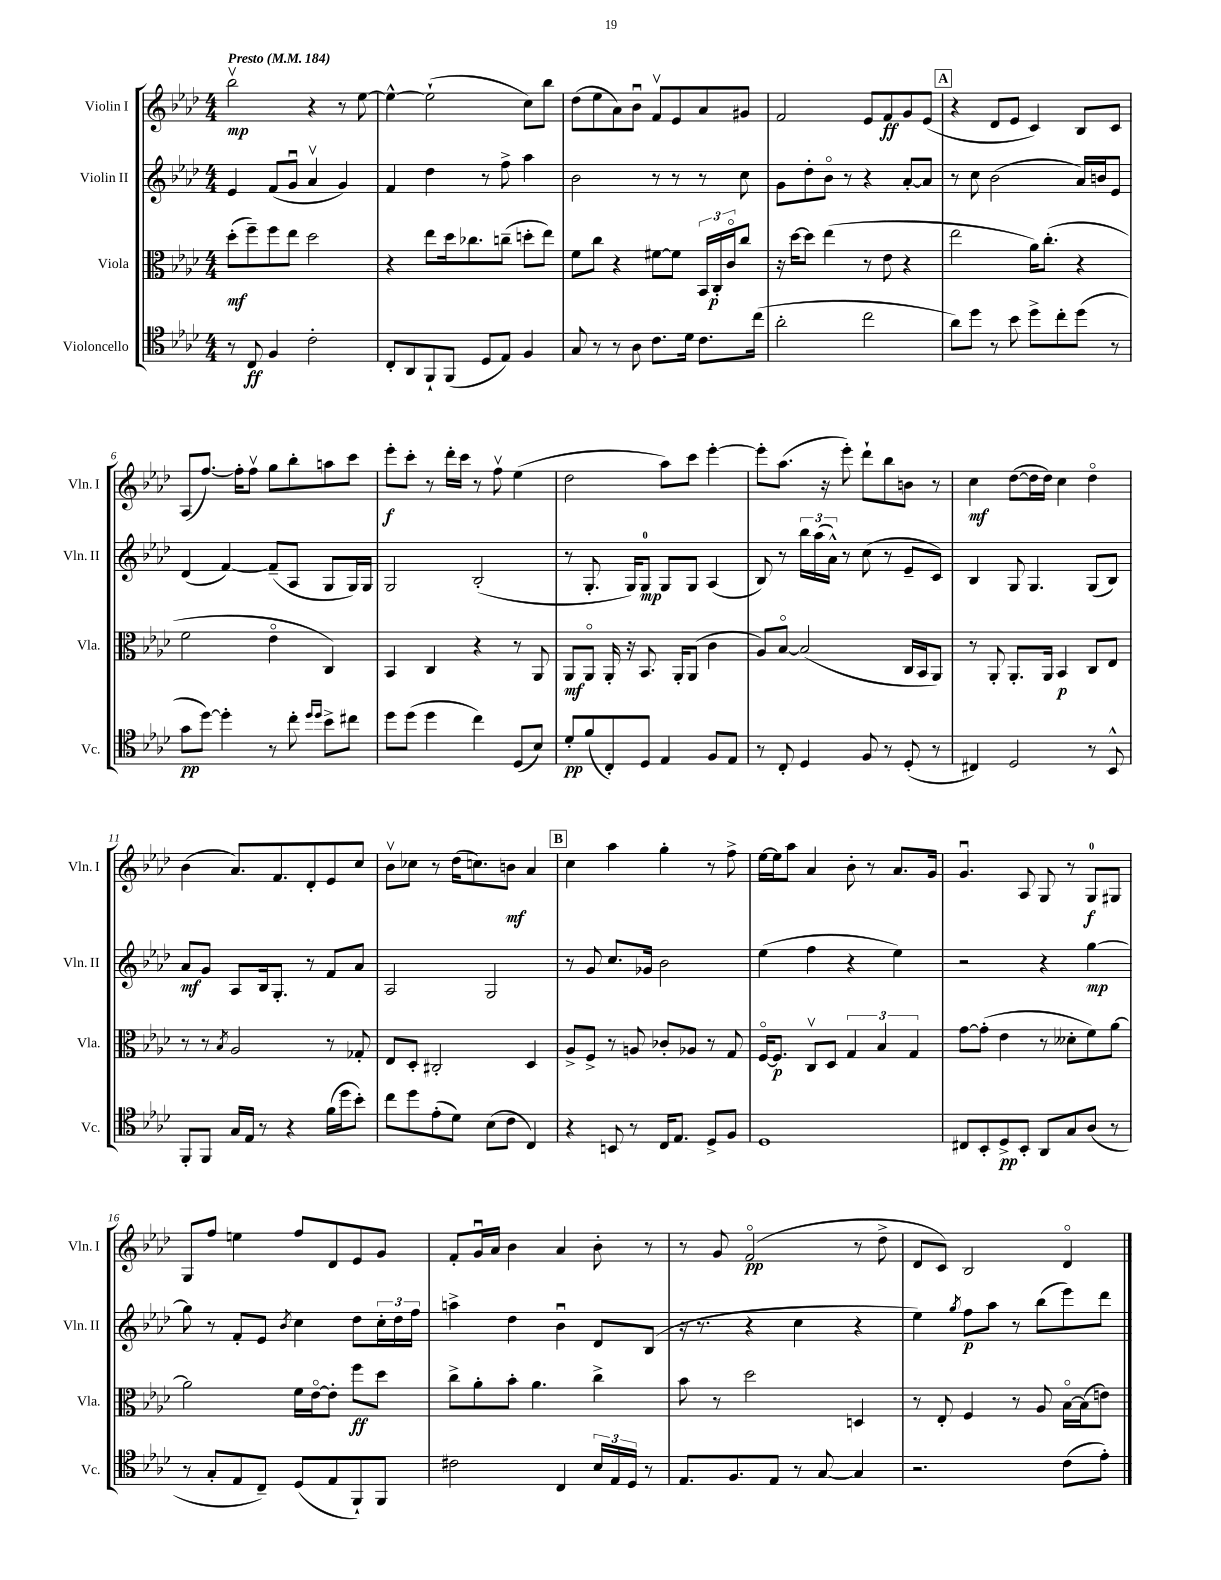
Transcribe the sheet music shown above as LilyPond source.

<<
\new StaffGroup <<
\new Staff = "s0" \with { instrumentName = "Violin I" shortInstrumentName = "Vln. I" } {
    \clef treble \key aes \major \numericTimeSignature \time 4/4 \tempo "Presto" 4 = 184
    bes''2\upbow\mp r4 r8 ees''8~ |
    ees''4~-^ ees''2-!( c''8) bes''8 |
    des''8( ees''8 aes'8) bes'8\downbow f'8\upbow ees'8 aes'8 gis'8 |
    f'2 ees'8 f'8\ff g'8 ees'8( |
    \mark \markup { \box "A" } r4 des'8 ees'8 c'4) bes8 c'8 |
    aes8( f''8.~) f''16-. f''8\upbow g''8 bes''8-. a''8 c'''8 |
    ees'''8-.\f c'''8-. r8 des'''16-. c'''16 r8 f''8\upbow ees''4( |
    des''2 aes''8) c'''8 ees'''4~-. |
    ees'''8-. aes''8.( r16 ees'''8-.) des'''8-! bes''8 b'8 r8 |
    c''4\mf des''8~( des''16 des''16) c''4 des''4\flageolet |
    bes'4( aes'8.) f'8. des'8-. ees'8 c''8 |
    bes'8\upbow ces''8 r8 des''16( c''8.) b'8\mf aes'4 |
    \mark \markup { \box "B" } c''4 aes''4 g''4-. r8 f''8-> |
    ees''16~ ees''16 aes''8 aes'4 bes'8-. r8 aes'8. g'16 |
    g'4.\downbow aes8 g8 r8 g8-0\f gis8 |
    g8 f''8 e''4 f''8 des'8 ees'8 g'8 |
    f'8-. g'16\downbow aes'16 bes'4 aes'4 bes'8-. r8 |
    r8 g'8 f'2\flageolet\pp( r8 des''8-> |
    des'8 c'8) bes2 des'4\flageolet \bar "|." |
}
\new Staff = "s1" \with { instrumentName = "Violin II" shortInstrumentName = "Vln. II" } {
    \clef treble \key aes \major \numericTimeSignature \time 4/4
    ees'4 f'8( g'8\downbow aes'4\upbow g'4) |
    f'4 des''4 r8 f''8-> aes''4 |
    bes'2 r8 r8 r8 c''8 |
    g'8 des''8-. bes'8\flageolet r8 r4 aes'8~-. aes'8 |
    \mark \markup { \box "A" } r8 c''8 bes'2( aes'16) b'16 ees'8 |
    des'4( f'4~) f'8--( aes8 g8 g16) g16 |
    g2 bes2-.( |
    r8 g8.-. g16) g8-0\mp g8 g8 aes4( |
    bes8) r8 \tuplet 3/2 { bes''16 aes''16( aes'16-^) } r8 c''8( r8 ees'8-- c'8) |
    bes4 g8 g4. g8( bes8) |
    aes'8\mf g'8 aes8 bes16 g8.-. r8 f'8 aes'8 |
    aes2 g2 |
    \mark \markup { \box "B" } r8 g'8 c''8. ges'16 bes'2 |
    ees''4( f''4 r4 ees''4) |
    r2 r4 g''4~\mp |
    g''8 r8 f'8-. ees'8 \acciaccatura { bes'8 } c''4 des''8 \tuplet 3/2 { c''16-. des''16 f''16 } |
    a''4-> des''4 bes'4\downbow des'8 bes8( |
    r16 r8. r4 c''4 r4 |
    ees''4) \acciaccatura { g''8 } f''8\p aes''8 r8 bes''8( ees'''8) des'''8 \bar "|." |
}
\new Staff = "s2" \with { instrumentName = "Viola" shortInstrumentName = "Vla." } {
    \clef alto \key aes \major \numericTimeSignature \time 4/4
    des''8-.\mf( f''8--) f''8 ees''8 des''2 |
    r4 ees''8 des''16 ces''8. c''8--( d''8-. ees''8) |
    f'8 c''8 r4 fis'8~ fis'8 \tuplet 3/2 { bes,16 c16-.\p c'16\flageolet } c''8 |
    r16 des''16~ des''8 ees''4( r8 ees'8 r4 |
    \mark \markup { \box "A" } ees''2 aes'16) c''8.-.( r4 |
    f'2 ees'4\flageolet c4) |
    bes,4 c4 r4 r8 aes,8 |
    aes,8\mf aes,8\flageolet aes,16-. r16 bes,8. aes,16-. aes,8( c'4 |
    aes8) bes8~\flageolet bes2( c16 bes,16 aes,8) |
    r8 aes,8-. aes,8.-. aes,16 bes,4\p c8 ees8 |
    r8 r8 \acciaccatura { bes8 } aes2 r8 ges8-. |
    ees8 des8-. cis2-. des4 |
    \mark \markup { \box "B" } aes8-> f8-> r8 a8 ces'8-. aes8 r8 g8 |
    f16~\flageolet f8.\p c8\upbow des8 \tuplet 3/2 { g4 bes4 g4 } |
    g'8~ g'8-.( ees'4 r8 deses'8-. f'8) aes'8~ |
    aes'2 f'16 ees'16~\flageolet ees'8-. f''8\ff des''8 |
    c''8-> aes'8-. bes'8-. aes'4. c''4-> |
    bes'8 r8 des''2 d4 |
    r8 ees8-. f4 r8 aes8 bes16~\flageolet bes16( e'8) \bar "|." |
}
\new Staff = "s3" \with { instrumentName = "Violoncello" shortInstrumentName = "Vc." } {
    \clef tenor \key aes \major \numericTimeSignature \time 4/4
    r8 c8\ff f4 c'2-. |
    c8-. aes,8 f,8-! f,8( des8 ees8) f4 |
    g8 r8 r8 aes8 c'8. des'16 c'8. c''16( |
    aes'2-. c''2 |
    \mark \markup { \box "A" } aes'8) des''8 r8 bes'8 des''8-> c''8-. des''8( r8 |
    g'8\pp des''8~) des''4-. r8 c''8-. \grace { des''16 des''16 } bes'8-> cis''8 |
    des''8 des''8( des''4 c''4) des8( bes8) |
    des'8-.\pp f'8( c8-.) des8 ees4 f8 ees8 |
    r8 c8-. des4 f8 r8 des8-.( r8 |
    cis4) des2 r8 bes,8-^ |
    f,8-. f,8 g16 ees16 r8 r4 f'16( des''16 bes'8-.) |
    c''8 des''8 ees'8-.( des'8) bes8( c'8 c4) |
    \mark \markup { \box "B" } r4 b,8 r8 c16 ees8. des8-> f8 |
    des1 |
    cis8 bes,8-. des8->\pp bes,8-. aes,8 g8 aes8( r8 |
    r8 g8-. ees8 c8--) des8( ees8 f,8-!) f,8 |
    cis'2 c4 \tuplet 3/2 { bes16 ees16 des16 } r8 |
    ees8. f8. ees8 r8 g8~ g4 |
    r2. c'8( ees'8-.) \bar "|." |
}
>>
>>
